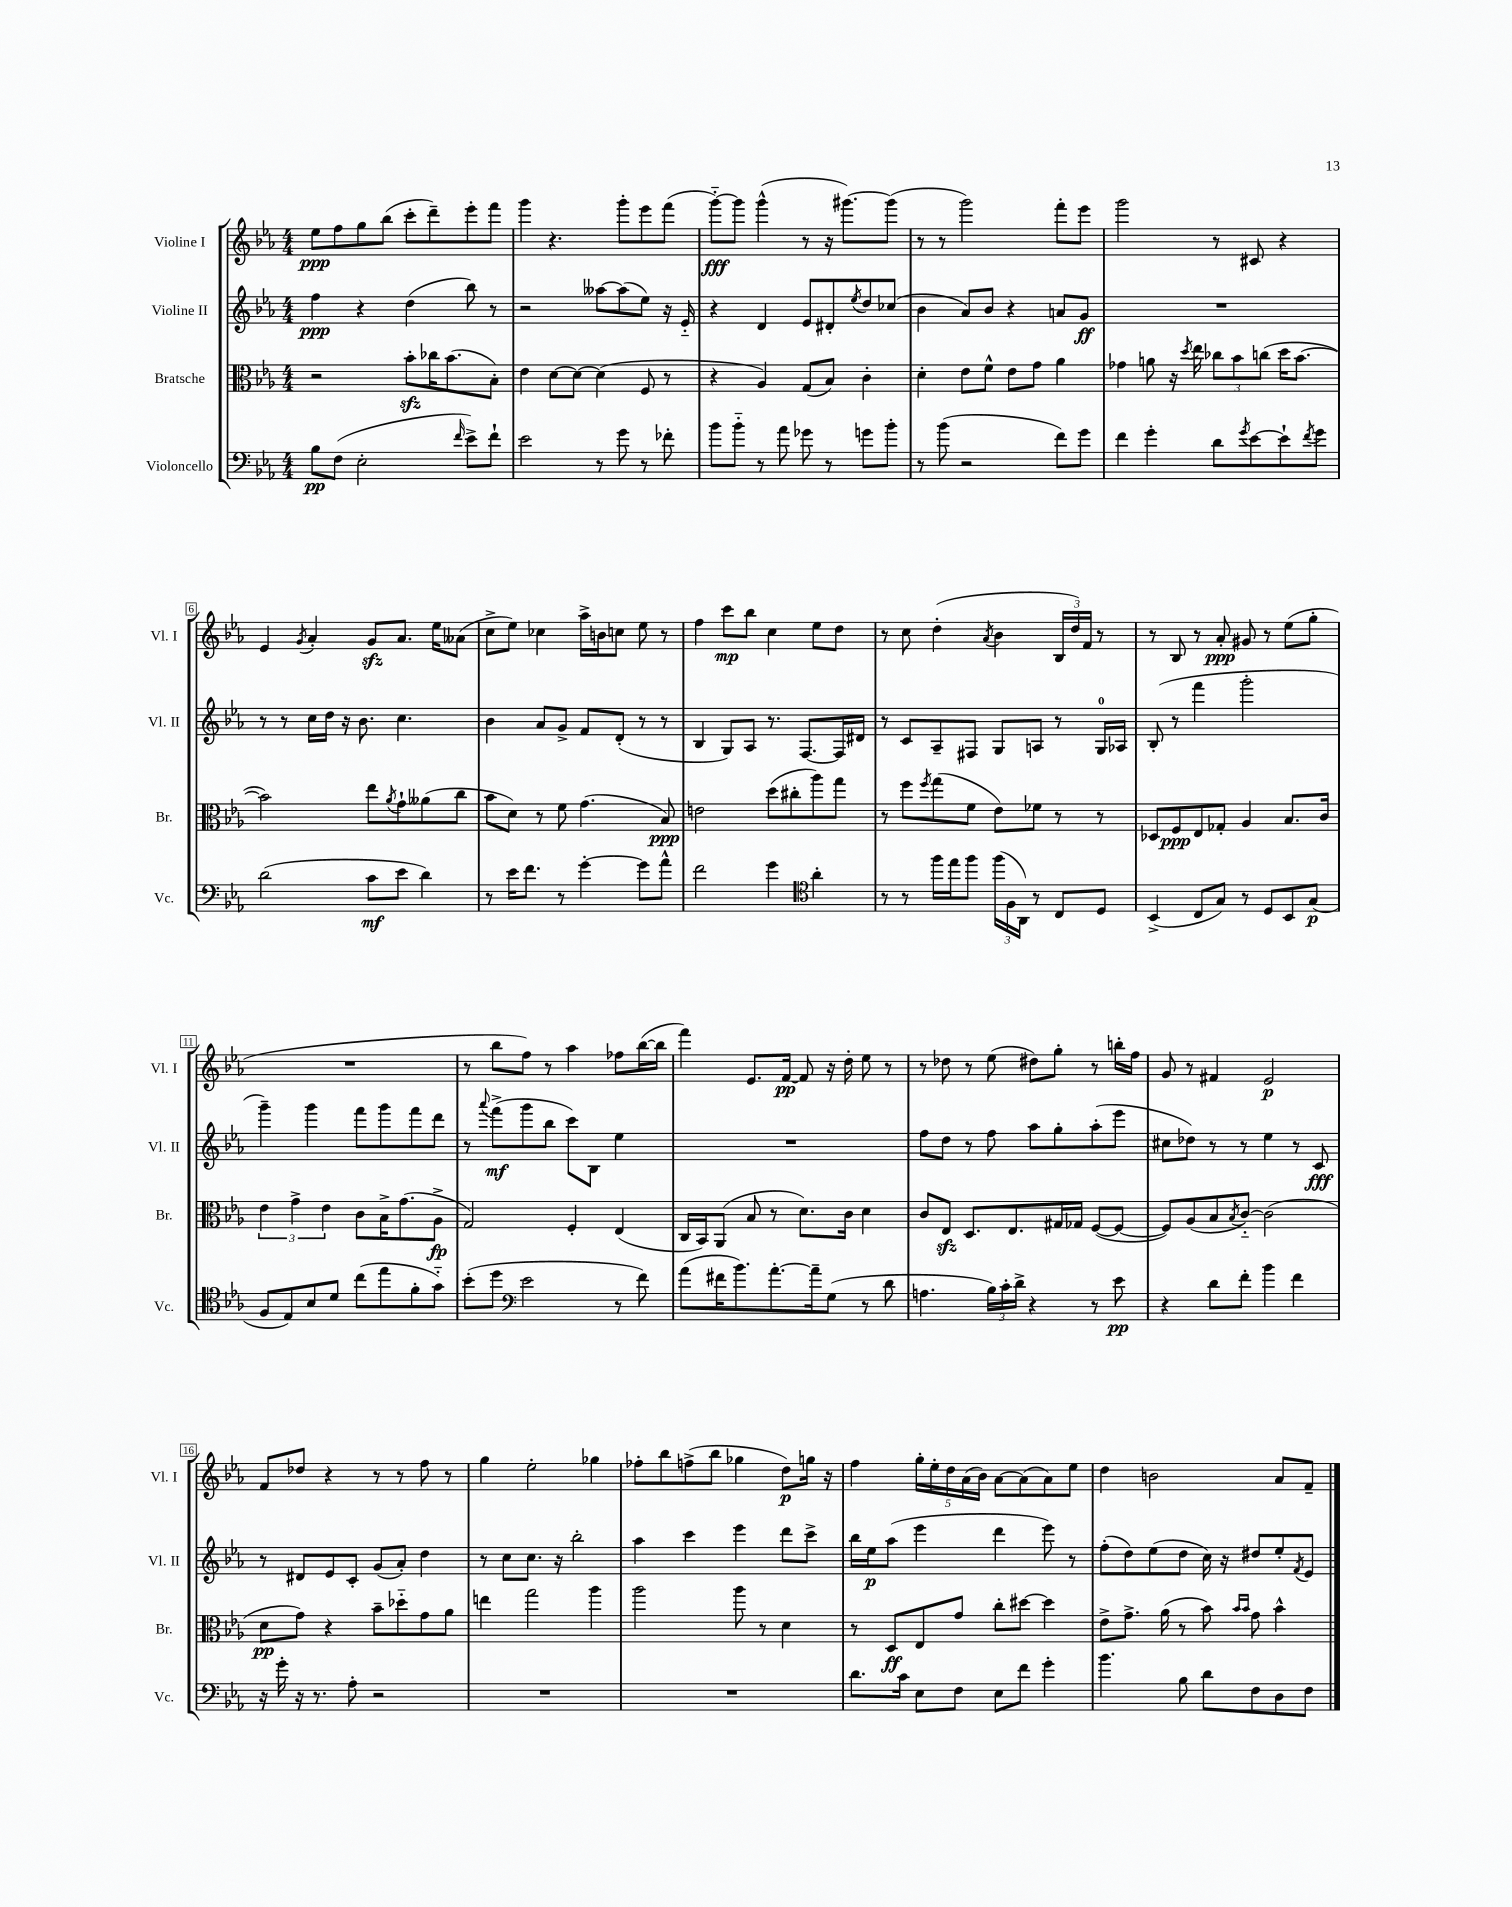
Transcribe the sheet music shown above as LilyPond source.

<<
\new StaffGroup <<
\new Staff = "s0" \with { instrumentName = "Violine I" shortInstrumentName = "Vl. I" } {
    \clef treble \key ees \major \numericTimeSignature \time 4/4
    ees''8\ppp f''8 g''8 bes''8( c'''8-. d'''8--) ees'''8-. f'''8 |
    g'''4 r4. g'''8-. ees'''8 f'''8( |
    g'''8~-_\fff) g'''8 g'''4-^( r8 r16 gis'''8.~) gis'''8( |
    r8 r8 g'''2) f'''8-. ees'''8 |
    g'''2 r8 cis'8 r4 |
    ees'4 \acciaccatura { g'8 } aes'4-. g'8\sfz aes'8. ees''16 aeses'8( |
    c''8-> ees''8) ces''4 aes''16-> b'16 c''8 ees''8 r8 |
    f''4 c'''8\mp bes''8 c''4 ees''8 d''8 |
    r8 c''8 d''4-.( \acciaccatura { aes'8 } bes'4 \tuplet 3/2 { bes16 d''16) f'16 } r8 |
    r8 bes8 r8 aes'8-.\ppp gis'8 r8 ees''8( g''8-. |
    R1 |
    r8 bes''8 f''8) r8 aes''4 fes''8 bes''16~( bes''16 |
    f'''4) ees'8. f'16~\pp f'8 r16 d''16-. ees''8 r8 |
    r8 des''8 r8 ees''8( dis''8) g''8-. r8 b''16-. f''16 |
    g'8 r8 fis'4 ees'2\p |
    f'8 des''8 r4 r8 r8 f''8 r8 |
    g''4 ees''2-. ges''4 |
    fes''8-. bes''8 f''8->( bes''8 ges''4 d''8\p) g''16 r16 |
    f''4 \tuplet 5/4 { g''16-. ees''16-. d''16 aes'16( bes'16) } aes'8~ aes'8( aes'8) ees''8 |
    d''4 b'2 aes'8 f'8-- \bar "|." |
}
\new Staff = "s1" \with { instrumentName = "Violine II" shortInstrumentName = "Vl. II" } {
    \clef treble \key ees \major \numericTimeSignature \time 4/4
    f''4\ppp r4 d''4( bes''8) r8 |
    r2 aeses''8~ aeses''8( ees''8) r16 ees'16-_ |
    r4 d'4 ees'8 dis'8-. \acciaccatura { ees''8 } d''8 ces''8( |
    bes'4 aes'8) bes'8 r4 a'8 g'8\ff |
    R1 |
    r8 r8 c''16 d''16 r16 bes'8. c''4. |
    bes'4 aes'8 g'8-> f'8 d'8-.( r8 r8 |
    bes4 g8) aes8 r8. f8.~ f16 dis'16 |
    r8 c'8 aes8-- fis8 g8 a8 r8 g16-0 aes16 |
    bes8-.( r8 f'''4 g'''2-. |
    g'''4--) g'''4 f'''8 g'''8 f'''8 d'''8 |
    r8 \appoggiatura { aes'''8 } f'''8->\mf( g'''8 bes''8 c'''8) bes8 ees''4 |
    R1 |
    f''8 d''8 r8 f''8 aes''8 g''8-. aes''8-.( ees'''8 |
    cis''8 des''8) r8 r8 ees''4 r8 c'8\fff |
    r8 dis'8 ees'8 c'8-. g'8( aes'8-.) d''4 |
    r8 c''8 c''8. r16 bes''2-. |
    aes''4 c'''4 ees'''4 d'''8 c'''8-> |
    bes''16 ees''16\p aes''8( ees'''4 d'''4 ees'''8) r8 |
    f''8-.( d''8) ees''8( d''8 c''16) r16 dis''8 ees''8-. \acciaccatura { f'8 } ees'8 \bar "|." |
}
\new Staff = "s2" \with { instrumentName = "Bratsche" shortInstrumentName = "Br." } {
    \clef alto \key ees \major \numericTimeSignature \time 4/4
    r2 bes'8-.\sfz ces''16 bes'8.( bes8-.) |
    ees'4 d'8~ d'8~ d'4( f8 r8 |
    r4 aes4) g8( bes8) c'4-. |
    d'4-. ees'8 f'8-^ ees'8 g'8 aes'4 |
    ges'4 a'8 r16 \acciaccatura { d''8 } ees''16 \tuplet 3/2 { ces''8 bes'8 c''8( } d''16 bes'8.~ |
    bes'2) ees''8 \acciaccatura { aes'8 } g'8-! aeses'8( c''8 |
    bes'8 d'8) r8 f'8 g'4.( bes8\ppp) |
    e'2 d''8( cis''8-. aes''8) g''8 |
    r8 f''8 \acciaccatura { f''8 } g''8( f'8 ees'8) fes'8 r8 r8 |
    des8 f8\ppp ees8 ges8-. aes4 bes8. c'16 |
    \tuplet 3/2 { ees'4 g'4-> ees'4 } c'8 bes16-> g'8.( aes8->\fp |
    g2) f4-. ees4( |
    c16 bes,16) aes,8( bes8 r8 d'8.) c'16 d'4 |
    c'8 ees8\sfz d8. ees8. gis16 ges16 f8~( f8~ |
    f8) aes8( bes8 \acciaccatura { bes8 } c'8~-_) c'2( |
    d'8\pp g'8) r4 bes'8-- des''8-_ g'8 aes'8 |
    e''4 g''2 aes''4 |
    aes''2 aes''8 r8 d'4 |
    r8 d8\ff ees8 g'8 c''8-. dis''8~ dis''4 |
    ees'8-> g'8.-> aes'16( r8 bes'8) \grace { bes'16 bes'16 } g'8 bes'4-^ \bar "|." |
}
\new Staff = "s3" \with { instrumentName = "Violoncello" shortInstrumentName = "Vc." } {
    \clef bass \key ees \major \numericTimeSignature \time 4/4
    bes8\pp f8( ees2-. \grace { f'16 } ees'8->) f'8-! |
    ees'2 r8 g'8 r8 fes'8-. |
    bes'8 bes'8-_ r8 aes'8 ges'8 r8 g'8 bes'8-. |
    r8 bes'8( r2 f'8) g'8 |
    f'4 g'4-. d'8 \acciaccatura { g'8 } ees'8~ ees'8-! \acciaccatura { f'8 } g'8 |
    d'2( c'8\mf ees'8 d'4) |
    r8 ees'16 f'8. r8 g'4~-. g'8 aes'8-^ |
    f'2 g'4 \clef tenor aes'4-. |
    r8 r8 f''16 ees''16 f''8 \tuplet 3/2 { f''16( f16 aes,16) } r8 c8 d8 |
    bes,4->( c8 g8) r8 d8 bes,8 g8\p( |
    f8 ees8) bes8 d'8 c''8( ees''8 f'8-. g'8-_) |
    bes'8-.( d''8 \clef bass ees'2 r8 f'8) |
    aes'8( fis'16 bes'8.) aes'8.~-. aes'16-- g8( r8 d'8 |
    a4. \tuplet 3/2 { bes16) c'16-. d'16-> } r4 r8 ees'8\pp |
    r4 d'8 f'8-. bes'4 f'4 |
    r16 g'16-. r16 r8. aes8-. r2 |
    R1 |
    R1 |
    d'8. c'16 ees8 f8 ees8 f'8 g'4-. |
    bes'4. bes8 d'8 f8 d8 f8 \bar "|." |
}
>>
>>
\layout { \context { \Score \override BarNumber.stencil = #(make-stencil-boxer 0.1 0.3 ly:text-interface::print) } }
